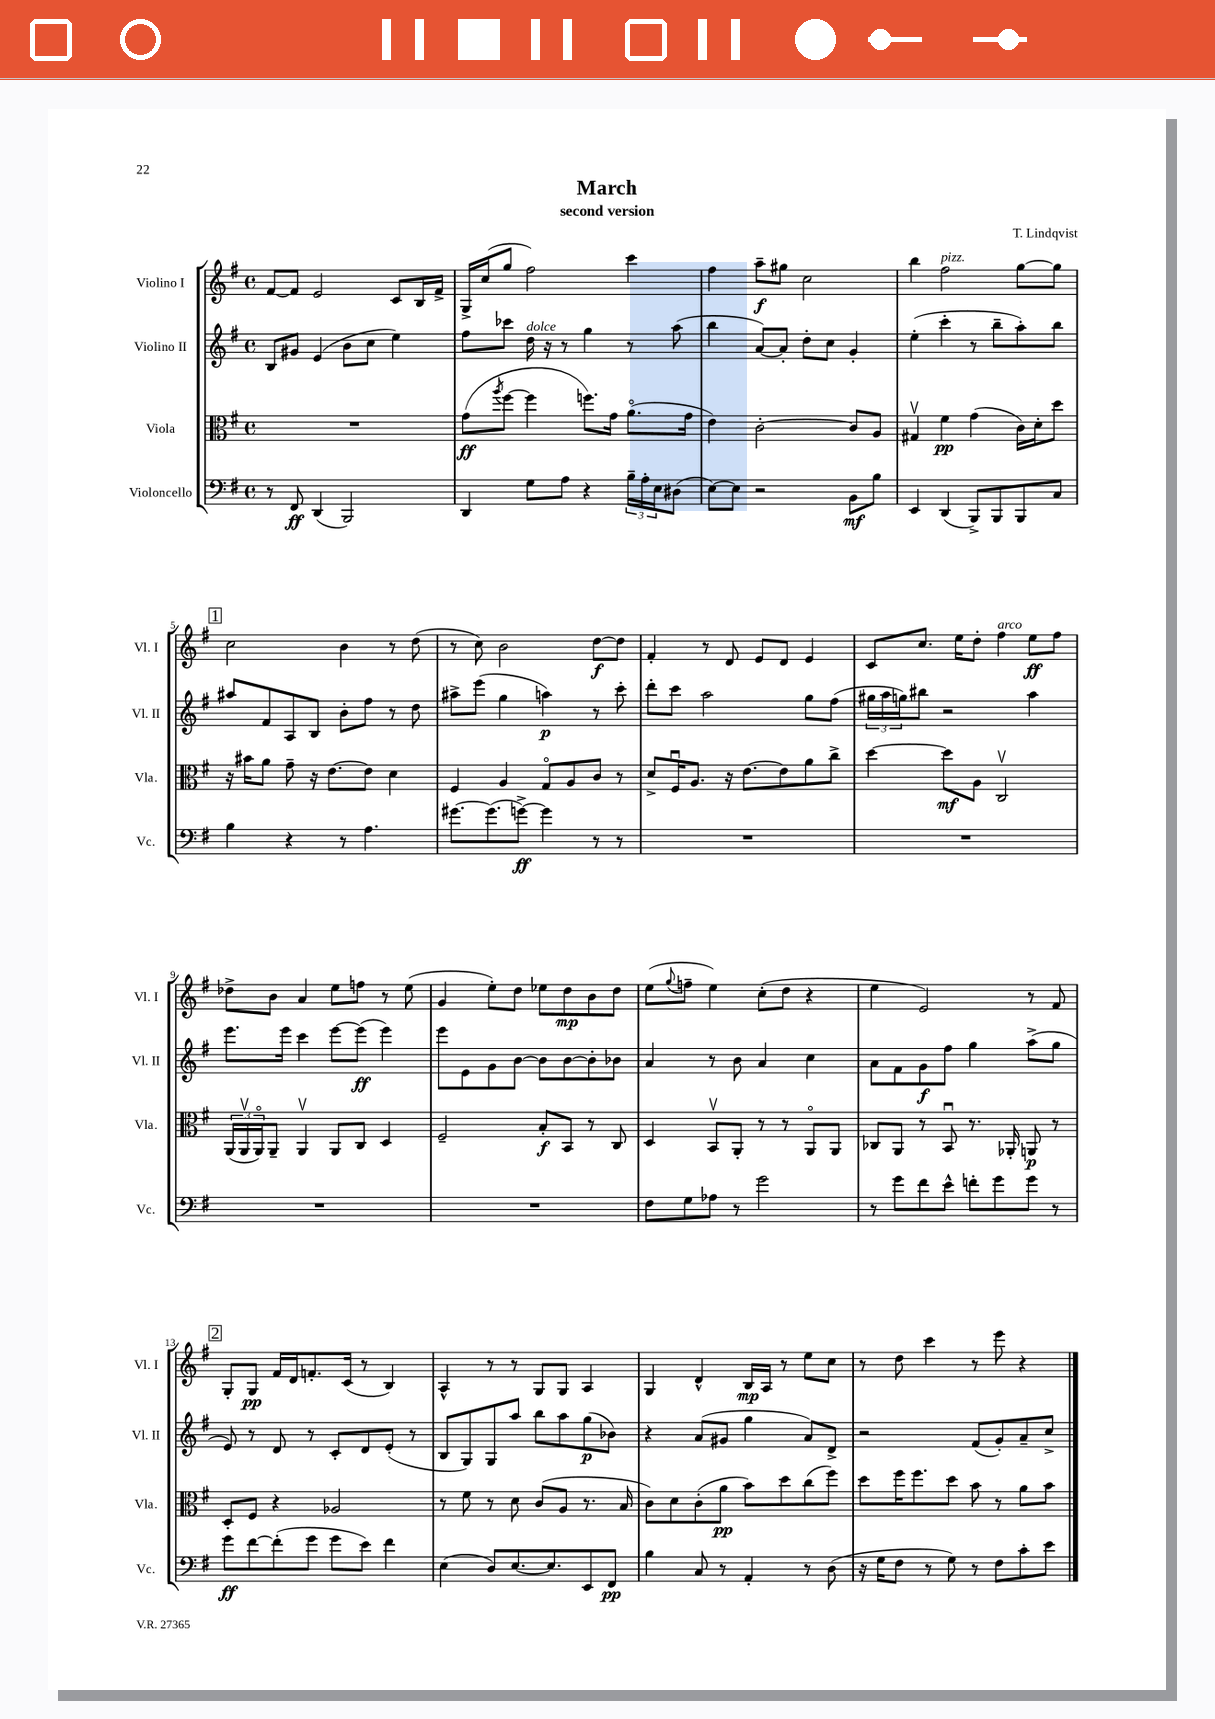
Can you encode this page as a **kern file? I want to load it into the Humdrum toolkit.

**kern	**kern	**kern	**kern
*staff4	*staff3	*staff2	*staff1
*clefF4	*clefC3	*clefG2	*clefG2
*k[f#]	*k[f#]	*k[f#]	*k[f#]
*M4/4	*M4/4	*M4/4	*M4/4
*met(c)	*met(c)	*met(c)	*met(c)
8r	1r	8B/L	[8f#/L
8FF#/	.	8g#/J	8f#/]J
(4DD/	.	(4e/	2e/
2BBB/)	.	8b\L	.
.	.	8cc\J	.
.	.	4ee\)	8c/L
.	.	.	16B/L
.	.	.	16f#^/JJ
=	=	=	=
4DD/	(8g\L	8ff#\L	16G^/LL
.	.	.	(16cc/J
.	8qaa/	.	.
.	[8ff#\J	8ccc-\J	8gg/J
8G\L	4ff#\]	16dd\	2ff#\)
.	.	16r	.
8A\J	.	8r	.
4r	8.ff\L)	4gg\	.
.	16g\Jk	.	.
24B~\LL	(8.ao\L	8r	4ccc\
24A'\	.	.	.
24E\J	.	.	.
(8D#\J	.	(8aa\	.
.	16g\Jk	.	.
=	=	=	=
[8E\L)	4e\)	4bb\	4ff#\
8E\]J	.	.	.
2r	[2c'\	[8a/L)	8aa~\L
.	.	8a'/]J	8gg#\J
.	.	8dd'\L	2cc\
.	.	8cc\J	.
8BB\L	8c/]L	4g'/	.
8B\J	8A/J	.	.
=	=	=	=
4EE/	4G#v/	(4ee'\	4bb\
(4DD/	4f#\	4ccc'\	2ff#\
8BBB^/L)	(4g\	8r	.
8BBB/	.	8bb~\L	.
8BBB/	16c\LL)	8aa'\)	[8gg\L
.	16d'\J	.	.
8C/J	8dd\J	8bb\J	8gg\]J
=	=	=	=
4B\	16r	8aa#/L	2cc\
.	16b#\LK	.	.
.	8a\J	8f#/	.
4r	8g~\	8A/	.
.	16r	8B/J	.
.	[8.e\L	.	.
8r	.	8b'\L	4b\
4.A\	8e\]J	8ff#\J	.
.	4d\	8r	8r
.	.	8dd\	(8dd\
=	=	=	=
[8.g#\L	4F#/	8aa#^\L	8r
.	.	(8eee\J	8cc\)
(8.g#\]	.	.	.
.	4A/	4gg\	2b\
[8g^\J)	.	.	.
4g\]	8Go/L	4aa\)	.
.	8A/	.	.
8r	8c/J	8r	[8dd\L
8r	8r	8ccc'\	8dd\]J
=	=	=	=
1r	8d^/L	8ddd'\L	4f#'/
.	16F#u/K	8ccc\J	.
.	8.A/J	.	.
.	.	2aa\	8r
.	16r	.	8d/
.	[8.e\L	.	.
.	.	.	8e/L
.	8e\]	.	8d/J
.	8a\	8gg\L	4e/
.	8cc^\J	(8ff#\J	.
=	=	=	=
1r	[4dd\	24gg#\LL	8c/L
.	.	24aa\	.
.	.	24gg\J)	.
.	.	8bb#\J	8.cc/J
.	8dd\]L	2r	.
.	.	.	16ee\LK
.	8A\J	.	8dd'\J
.	2Cv/	.	4ff#\
.	.	4aa\	8ee\L
.	.	.	8ff#\J
=	=	=	=
1r	(24AA/LL	8.eee\L	8dd-^\L
.	24AAv/	.	.
.	24AAo/J)	.	.
.	8AA~/J	.	8b\J
.	.	16eee\Jk	.
.	4AAv/	4ccc\	4a/
.	8AA/L	[8eee\L	8ee\L
.	8C/J	(8eee\]J	8ff\J
.	4D/	4eee\)	8r
.	.	.	(8ee\
=	=	=	=
1r	2F#~/	8eee\L	4g/
.	.	8e\	.
.	.	8g\	8ee'\L)
.	.	[8b\J	8dd\J
.	8B'/L	8b\]L	8ee-\L
.	8BB/J	[8b\	8dd\
.	8r	8b'\]	8b\
.	8C/	8b-\J	8dd\J
=	=	=	=
8F#\L	4D/	4a/	(8ee\L
.	.	.	8qqgg/
8G\	.	.	8ff~\J
8A-\J	8BBv/L	8r	4ee\)
8r	8AA'/J	8b\	.
2g\	8r	4a/	(8cc'\L
.	8r	.	8dd\J
.	8AAo/L	4cc\	4r
.	8AA/J	.	.
=	=	=	=
8r	8C-/L	8a\L	4ee\
8g\L	8AA/J	8f#\	.
8f#\	8r	8g\	2e/)
8e^^\J	8BBu/	8ff#\J	.
8f'\L	8.r	4gg\	.
8g\	.	.	.
.	16AA-'/	.	.
8g\J	8AA/	(8aa^\L	8r
8r	8r	8gg\J	8f#/
=	=	=	=
8g\L	8D'/L	8e/)	8G'/L
[8f#\	8F#/J	8r	8G/J
(8f#'\]	4r	8d/	16f#/LL
.	.	.	16d/J
8g\J	.	8r	8.f'/
8g\L	2A-/	8c'/L	.
.	.	.	(16c/Jk
8e\J)	.	8d/	8r
4f#\	.	(8e'/J	4B/)
.	.	8r	.
=	=	=	=
(4E\	8r	8B/L	4A^^/
.	8f#\	8G/)	.
8D/L)	8r	8G/	8r
[8.E/	8d\	8aa/J	8r
.	(8c/L	8bb\L	8G/L
8.E/]	.	.	.
.	8A/J	8aa\	8G/J
8EE/	8.r	(8gg\	4A/
8FF#/J	.	8b-\J)	.
.	16B/	.	.
=	=	=	=
4B\	8c\L)	4r	4G/
.	8d\	.	.
8C/	(8c'\	(8a/L	4d^^/
8r	8a\J	8g#/J	.
4AA'/	8b\L)	4gg\	16B/LL
.	.	.	16A/JJ
.	8dd\	.	8r
8r	(8cc\	8a/L)	8ee\L
(8D\	8ff#\J)	8d^/J	8cc\J
=	=	=	=
16r	8dd\L	2r	8r
16G\LK	.	.	.
8F#\J	16ff#\K	.	8dd\
.	8.ff#\	.	.
8r	.	.	4ccc\
8G\)	8dd\J	.	.
8r	8b\	(8f#/L	8r
8F#\L	8r	8g'/)	8eee\
8c'\	8a\L	8a~/	4r
8e\J	8b\J	8cc^/J	.
==	==	==	==
*-	*-	*-	*-
